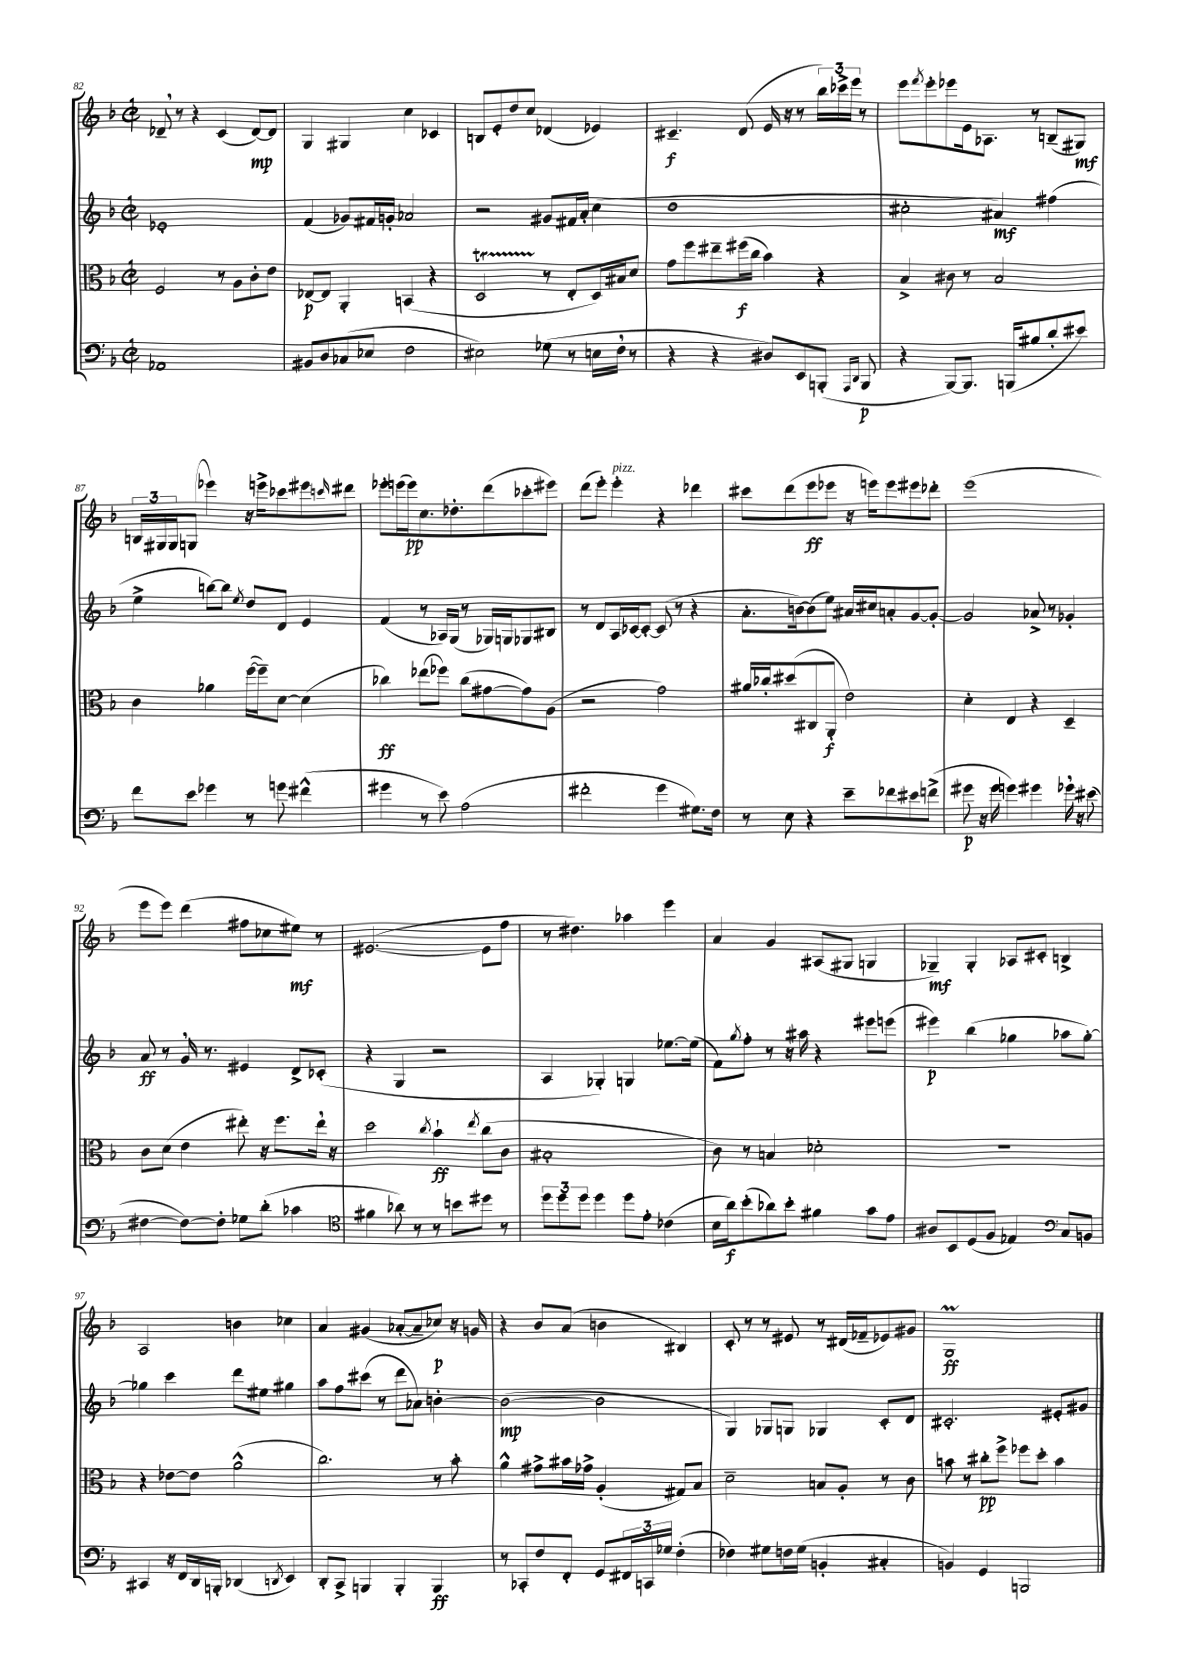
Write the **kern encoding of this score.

**kern	**kern	**kern	**kern
*staff4	*staff3	*staff2	*staff1
*clefF4	*clefC3	*clefG2	*clefG2
*k[b-]	*k[b-]	*k[b-]	*k[b-]
*M2/2	*M2/2	*M2/2	*M2/2
*met(c|)	*met(c|)	*met(c|)	*met(c|)
1AA-	2F/	1e-'	8d-~/
.	.	.	8r
.	.	.	4r
.	8r	.	(4c/
.	8A\L	.	.
.	8c'\	.	[8d-/L)
.	8e\J	.	8d-/]J
=	=	=	=
8BB#/L	[8E-/L	(4f/	4G/
8D/	8E-/]J	.	.
(8C-/	4AA'/	8g-/L)	4G#/
8E-/J	.	16f#/L	.
.	.	16g'/JJ	.
2F\	(4BB/	2a-/	4cc\
.	4r	.	4c-/
=	=	=	=
2E#\)	2D/	2r	8B/L
.	.	.	8e'/
.	.	.	8dd/
.	.	.	8cc/J
(8G-\	8r	8g#/L	(4d-/
8r	8E'/L	16f#/L	.
.	.	16a'/JJ	.
16E\LL	16D/L)	(4cc\	4e-/)
16F\JJ	16B#/J	.	.
8r	8d/J	.	.
=	=	=	=
4r	8g\L	1dd	4.c#~/
.	8ff\	.	.
4r	8ee#~\	.	.
.	(16ff#\L	.	(8d/
.	16cc\JJ	.	.
8D#/L)	4b-\)	.	16e/
.	.	.	16r
8EE/	.	.	8r
(8BBB'/J	4r	.	24bb-\LL)
.	.	.	24ccc-^\
.	.	.	24eee\JJ
16qqAAA/LL	.	.	.
16qqDD/JJ	.	.	.
8BBB/	.	.	8r
=	=	=	=
4r	4B-^/	2cc#'\	8eee\L
.	.	.	8qfff/
.	.	.	8eee'\
[8BBB-/L)	8c#\	.	8eee-\
8.BBB-/]J	8r	.	16e\k
.	.	.	8.A-\J
.	2B-/	4a#/)	.
(16BBB/LK	.	.	.
8B#/	.	.	8r
8d'/	.	(4ff#\	(8B~/L
8e#/J)	.	.	8G#/J)
=	=	=	=
8f\L	4c\	4ee^\	24B/LL
.	.	.	24G#/
.	.	.	24G#/J
8e\J	.	.	(8G/J
4g-\	4a-\	[8bb\L)	4eee-\)
.	.	8bb\]J	.
.	.	8qee/	.
8r	([16ff\LL	8dd/L	16r
.	16ff~\]J)	.	16eee^\LK
8g\	[8d\J	8d/J	8ccc-\
(4f#^^\	(4d\]	4e/	8eee#\
.	.	.	16qqccc/
.	.	.	8ddd#\J
=	=	=	=
4g#\	4cc-\)	(4f/	8eee-'\L
.	.	.	(16eee\L
.	.	.	16eee\J)
8r	(8ee-\L	8r	8.cc\
8e\)	8ff-\J)	16A-/LL)	.
.	.	(16G/JJ	8.dd-'\
(2A\	(8cc-\L	8r	.
.	[8g#\	16G-/LL)	(8ddd\
.	.	16G/J	.
.	8g#\])	8G-/	8ccc-'\
.	(8A\J	8B#/J	8eee#\J)
=	=	=	=
2f#'\	2r	8r	(8ddd\L
.	.	8d/L	8eee'\J)
.	.	16A/L	4eee'\
.	.	[16c-/J	.
.	.	8c-'/_J	.
4g\	2g\)	(8c-/]	4r
.	.	8r	.
8.G#\L)	.	4r	4ddd-\
16F\Jk	.	.	.
=	=	=	=
8r	16a#/LL	8.a'\L	8ccc#\L
.	16cc-'/J	.	.
8E\	(8dd#/	.	(8ddd\
.	.	[16b\k)	.
4r	8C#/	(8b\]	8eee\
.	8AA'/J	8ee\J)	8eee-\J
8e~\L	2e\)	16a#/LL	16r
.	.	16cc#/J	16eee\LK)
8f-\	.	8a'/	8eee\
8e#\	.	[8g/	8eee#\
(8f^\J	.	8g'/_J	8ddd-'\J
=	=	=	=
8g#\	4d'\	2g/]	(1eee
16r	.	.	.
16g#\	.	.	.
4g\)	4E/	.	.
4g#\	4r	8a-^/	.
.	.	8r	.
16g-\	4D~/	4g-'/	.
16r	.	.	.
(8e#\	.	.	.
=	=	=	=
[4F#\	8c\L	8a/	8eee\L
.	(8d\J	8r	8eee\J)
8F#\_L)	4e\	16g/	(4ddd\
.	.	8.r	.
8F#'\]J	.	.	.
8G-\L	8ee#'\)	4e#/	8ff#\L
(8d'\J	16r	.	8cc-\
.	8.ff\L	.	.
4c-\	.	8d^/L	8ee#\J)
.	16ee#\Jk	(8c-'/J	8r
.	16r	.	.
=	=	=	=
*clefC4	*	*	*
4f#\	2dd\	4r	([2.e#/
8a-\)	.	4G/	.
8r	.	.	.
.	8qcc/	.	.
8r	4b-`\	2r	.
8b\L	.	.	.
.	8qee/	.	.
8dd#\J	(8cc\L	.	8e#\]L
8r	8c\J	.	8ff\J
=	=	=	=
12dd\L	1B#'	4A/	8r
12dd\	.	.	.
.	.	.	4.dd#\)
12dd\J	.	.	.
4dd\	.	4G-'/)	.
8dd\L	.	4G/	4aa-\
8e'\J	.	.	.
(4c-\	.	[8.ee-\L	4eee\
.	.	(16ee-\]Jk	.
=	=	=	=
16B-\LL	8c\)	8f\L)	4a/
16a\J)	.	.	.
.	.	8qgg/	.
(8b-'\	8r	8ff'\J	.
8a-\)	4B/	8r	4g/
8b-'\J	.	16r	.
.	.	16aa#\	.
4f#\	2d-'\	4r	(8A#/L
.	.	.	8G#/J
8g\L	.	8eee#\L	4G/
8e\J	.	(8eee\J	.
=	=	=	=
8A#/L	1r	4eee#\)	4G-~/)
8BB-/	.	.	.
(8D/	.	(4bb-\	4G-'/
8F/J	.	.	.
4E-/)	.	4gg-\	8A-/L
.	.	.	8c#'/J
*clefF4	*	*	*
8C/L	.	8aa-\L	4B^/
8BB/J	.	[8gg-'\J)	.
=	=	=	=
4CC#/	4r	4gg-\]	2A/
16r	[8e-\L	4ccc\	.
16FF/LL	.	.	.
16DD/	8e-\]J	.	.
16BBB'/JJ	.	.	.
(4DD-/	(2a^^\	8ddd\L	4b\
.	.	8ee#\J	.
8qDD/	.	.	.
4EE/)	.	4gg#\	4cc-\
=	=	=	=
8DD'/L	2.cc\)	8aa\L	4a/
8CC^/J	.	8ff\	.
4BBB/	.	(8ccc#\J	(4g#/
.	.	8r	.
4BBB'/	.	8ddd\L	[8a-'/L
.	.	8a-\J)	8a-~/]
4BBB/	8r	[4b'\	8cc-/J)
.	8b-'\	.	16r
.	.	.	16g/
=	=	=	=
8r	4a^^\	(2b\_	4r
8CC-'/L	.	.	.
8F/	8g#^\L	.	8b-/L
8FF'/J	16b#\L	.	(8a/J
.	16g-^\JJ	.	.
8GG/L	(4A'/	2b\]	4b\
24FF#/L	.	.	.
24CC/	.	.	.
24G-/JJ	.	.	.
(4F'\	8G#/L)	.	4B#/)
.	8B-/J	.	.
=	=	=	=
4F-\)	2d~\	4G/)	8c'/
.	.	.	8r
8G#\L	.	8G-/L	8r
16F\L	.	8G/J	8e#/
(16G#\JJ	.	.	.
4BB'/	8B/L	4G-/	8r
.	8A'/J	.	(16d#/LL
.	.	.	16f-~/J
4C#'/	8r	8c'/L	8e-/)
.	8c\	8d/J	8g#/J
=	=	=	=
4BB/)	8b\	2.c#'/	1G
.	8r	.	.
4GG/	8cc#'\L	.	.
.	8ff^\J	.	.
2BBB/	8ff-\L	.	.
.	8dd'\J	.	.
.	4b\	8e#'/L	.
.	.	8g#/J	.
==	==	==	==
*-	*-	*-	*-
